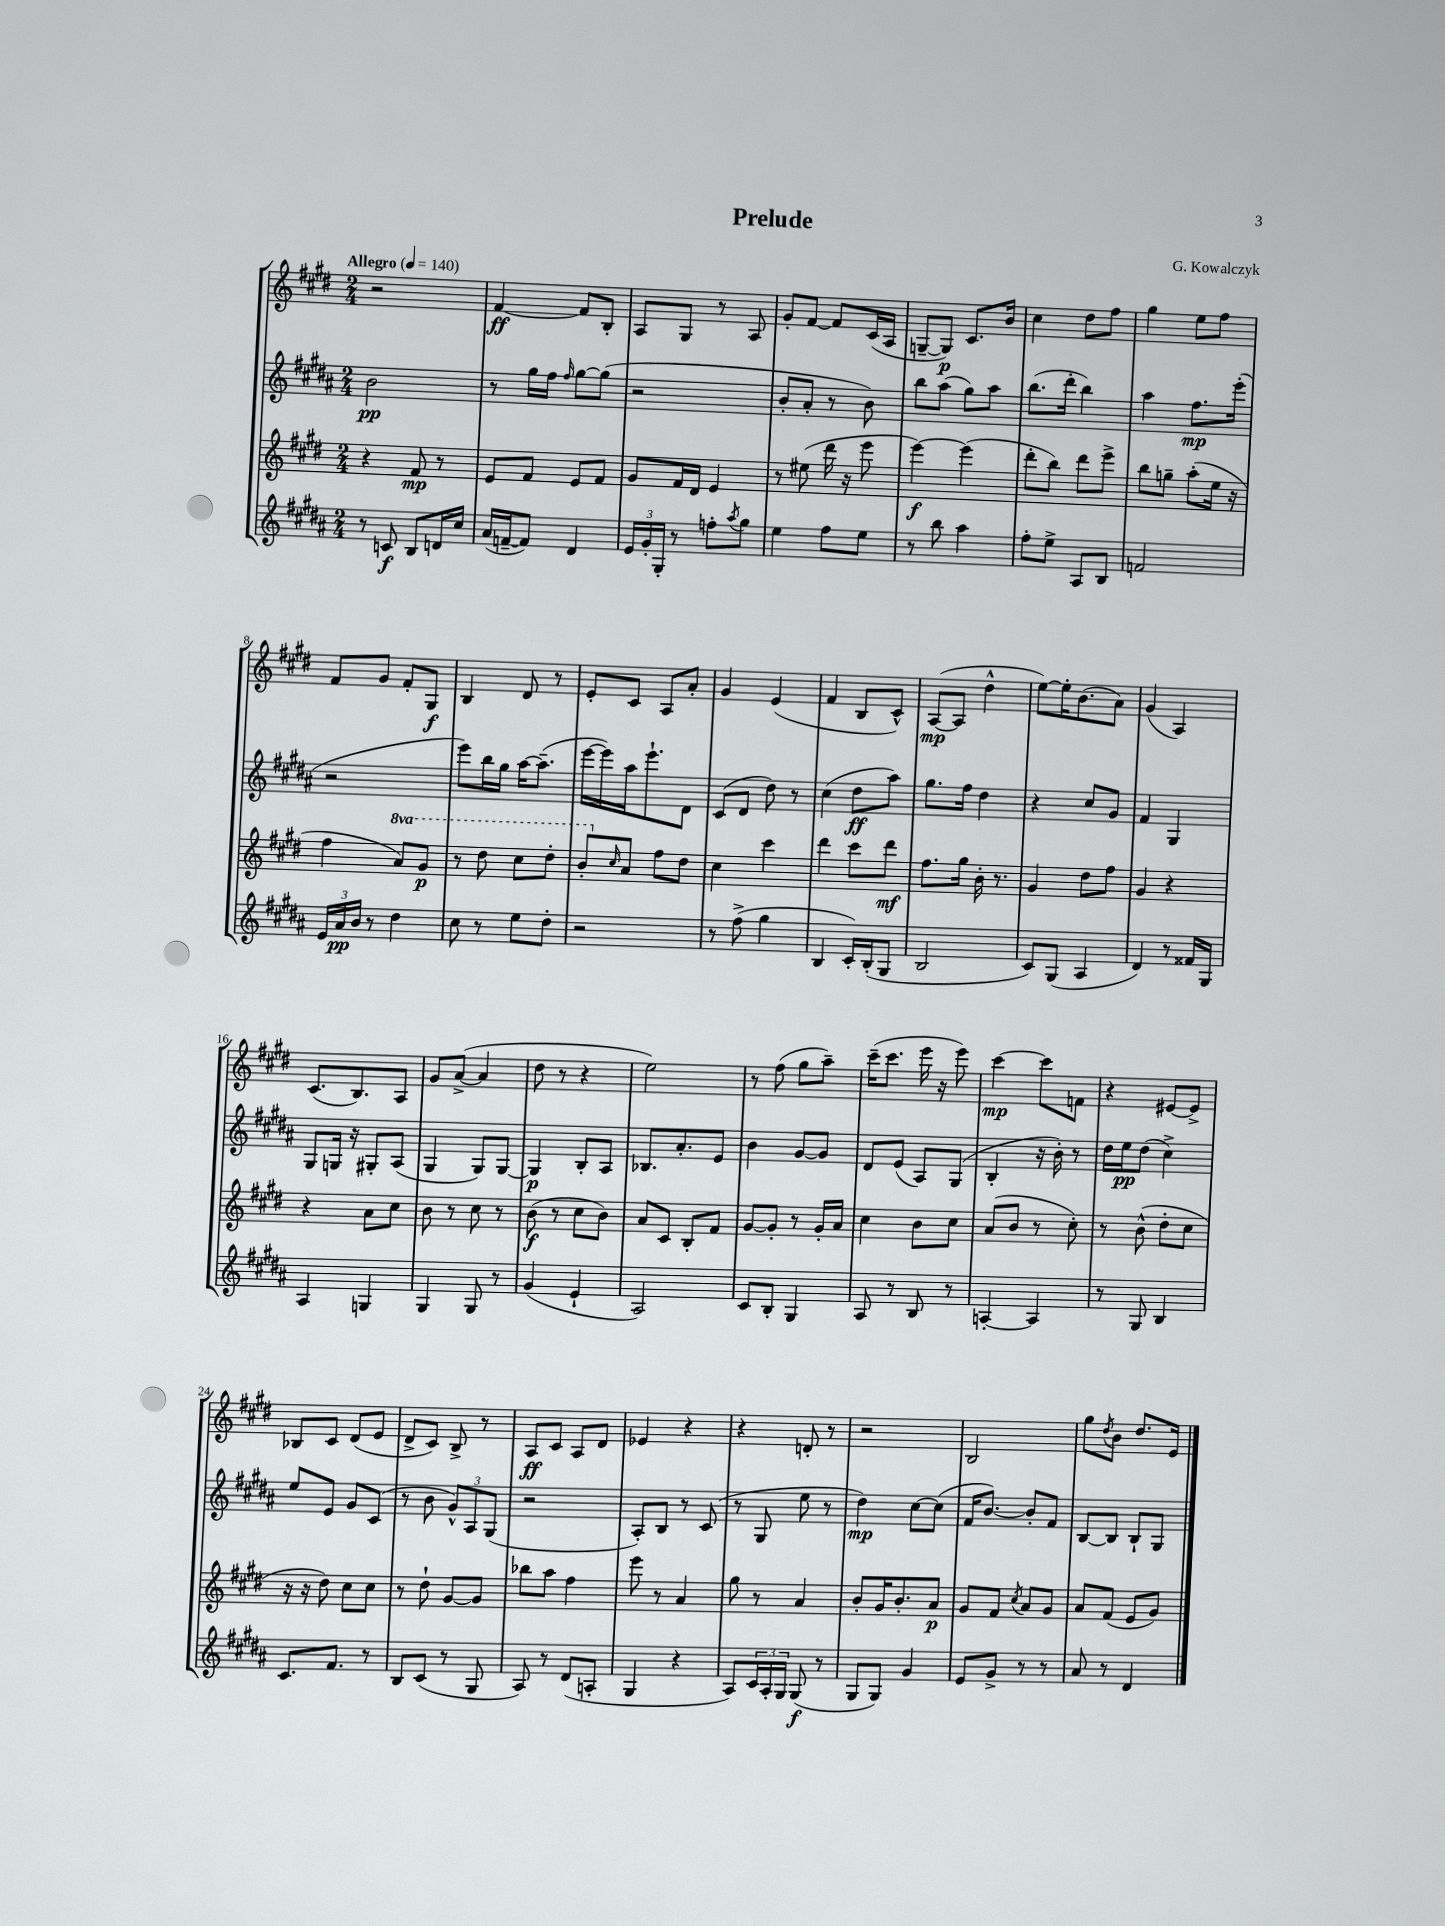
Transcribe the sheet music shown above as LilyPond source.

\header { title = "Prelude" composer = "G. Kowalczyk" }
<<
\new StaffGroup <<
\new Staff = "s0" {
    \clef treble \key e \major \numericTimeSignature \time 2/4 \tempo "Allegro" 4 = 140
    r2 |
    fis'4~\ff fis'8 b8-. |
    a8 gis8 r8 a8 |
    gis'8-. fis'8~ fis'8 cis'16( a16 |
    g8~-- g8\p) cis'8. b'16 |
    cis''4 dis''8 fis''8 |
    gis''4 e''8 fis''8 |
    fis'8 gis'8 fis'8-. gis8\f |
    b4 dis'8 r8 |
    e'8-. cis'8 a8 a'8-. |
    gis'4 e'4( |
    fis'4 b8 cis'8-^) |
    a8~\mp( a8 dis''4-^ |
    e''8~) e''16-. b'8.( a'8) |
    gis'4( a4) |
    cis'8.( b8.) a8 |
    gis'8 a'8~->( a'4 |
    dis''8 r8 r4 |
    e''2) |
    r8 fis''8( gis''8 a''8--) |
    cis'''16--( cis'''8. e'''16 r16 e'''8) |
    cis'''4~\mp cis'''8 f'8 |
    r4 eis'8~ eis'8-> |
    bes8 cis'8 dis'8( e'8 |
    dis'8-> cis'8) b8-> r8 |
    a8\ff cis'8 a8 dis'8 |
    ees'4 r4 |
    r4 d'8-. r8 |
    r2 |
    b2 |
    gis''8 \acciaccatura { dis''8 } b'8 dis''8. e'16 \bar "|." |
}
\new Staff = "s1" {
    \clef treble \key b \major \numericTimeSignature \time 2/4
    b'2\pp |
    r8 gis''16 fis''16 \grace { fis''16 } gis''8~ gis''8( |
    r2 |
    b'8-. ais'8-. r8 b'8) |
    b''8 ais''8( gis''8) ais''8 |
    b''8.( dis'''16-. b''4) |
    ais''4 fis''8.\mp e'''16-.( |
    r2 |
    e'''8) b''16 gis''16 ais''16~ ais''8.--( |
    e'''16~ e'''16) ais''16 e'''8.-! dis'8 |
    cis'8( dis'8 dis''8) r8 |
    cis''4( dis''8\ff ais''8) |
    gis''8. fis''16 dis''4 |
    r4 cis''8 gis'8 |
    fis'4 gis4 |
    gis8 g16 r16 gis8-. ais8( |
    gis4 gis8) gis8~ |
    gis4\p b8-. ais8 |
    bes8. ais'8.-. e'8 |
    b'4 gis'8~ gis'8 |
    dis'8 e'8( ais8) gis8( |
    b4-. r16 b'16-.) r8 |
    dis''16 e''16\pp dis''8( cis''4->) |
    e''8 e'8 gis'8 cis'8( |
    r8 b'8 \tuplet 3/2 { gis'8-^) ais8 gis8( } |
    r2 |
    ais8-.) b8 r8 cis'8( |
    r8 gis8 e''8 r8 |
    dis''4\mp) cis''8~ cis''8( |
    fis'16 b'8.~) b'8-. fis'8 |
    b8~ b8 b8-! gis8 \bar "|." |
}
\new Staff = "s2" {
    \clef treble \key e \major \numericTimeSignature \time 2/4 \set Staff.ottavationMarkups = #ottavation-simple-ordinals
    r4 fis'8\mp r8 |
    e'8 fis'8 e'8 fis'8 |
    gis'8 fis'16 dis'16 e'4 |
    r8 eis''8( dis'''16 r16 e'''8 |
    e'''4~\f) e'''4( |
    dis'''8-. b''8) dis'''8 e'''8-> |
    b''8 g''8-- a''8-.( e''16 r16 |
    fis''4 \ottava #1 a''8) gis''8\p |
    r8 dis'''8 cis'''8 dis'''8-. |
    b''8-. \ottava #0 \grace { cis''16 } a'8 fis''8 dis''8 |
    cis''4 cis'''4 |
    dis'''4 cis'''8 dis'''8\mf |
    fis''8. gis''16 b'16-. r8. |
    gis'4 dis''8 fis''8 |
    gis'4 r4 |
    r4 a'8 cis''8 |
    b'8 r8 cis''8 r8 |
    b'8\f( r8 cis''8 b'8) |
    a'8 cis'8 b8-. fis'8 |
    gis'8~ gis'8-. r8 gis'16-. a'16 |
    cis''4 b'8 cis''8 |
    a'8( b'8 r8 cis''8-.) |
    r8 b'8-^( dis''8-. cis''8 |
    r16 r16 dis''8) cis''8 cis''8 |
    r8 dis''8-! gis'8~ gis'8 |
    bes''8 a''8 fis''4 |
    e'''8 r8 a'4 |
    gis''8 r8 a'4 |
    b'8-. gis'16 b'8.-. a'8\p |
    gis'8 fis'8 \acciaccatura { cis''8 } a'8 gis'8 |
    a'8 fis'8( e'8 gis'8) \bar "|." |
}
\new Staff = "s3" {
    \clef treble \key b \major \numericTimeSignature \time 2/4
    r8 c'8\f b8 d'16 cis''16 |
    ais'16( f'16~-- f'8) dis'4 |
    \tuplet 3/2 { e'16 gis'16-. gis16-. } r8 f''8-. \acciaccatura { ais''8 } gis''8 |
    e''4 fis''8 e''8 |
    r8 b''8 ais''4 |
    fis''8-. e''8-> ais8 b8 |
    f'2 |
    \tuplet 3/2 { e'16 ais'16\pp b'16 } r8 dis''4 |
    cis''8 r8 e''8 dis''8-. |
    r2 |
    r8 fis''8->( gis''4 |
    b4 cis'16-.) b16-.( gis8 |
    b2 |
    cis'8) gis8( ais4 |
    dis'4) r8 fisis'16 gis16 |
    ais4 g4 |
    gis4 gis8 r8 |
    gis'4( e'4-! |
    ais2) |
    cis'8 b8-. gis4 |
    ais8 r8 b8 r8 |
    a4~-. a4 |
    r8 gis8 b4 |
    cis'8. fis'8. r8 |
    b8 cis'8( r8 gis8 |
    ais8) r8 dis'8( a8-. |
    gis4 r4 |
    ais8) \tuplet 3/2 { cis'16 ais16-. gis16 } gis8\f( r8 |
    gis8 gis8) gis'4 |
    e'8 gis'8-> r8 r8 |
    ais'8 r8 dis'4 \bar "|." |
}
>>
>>
